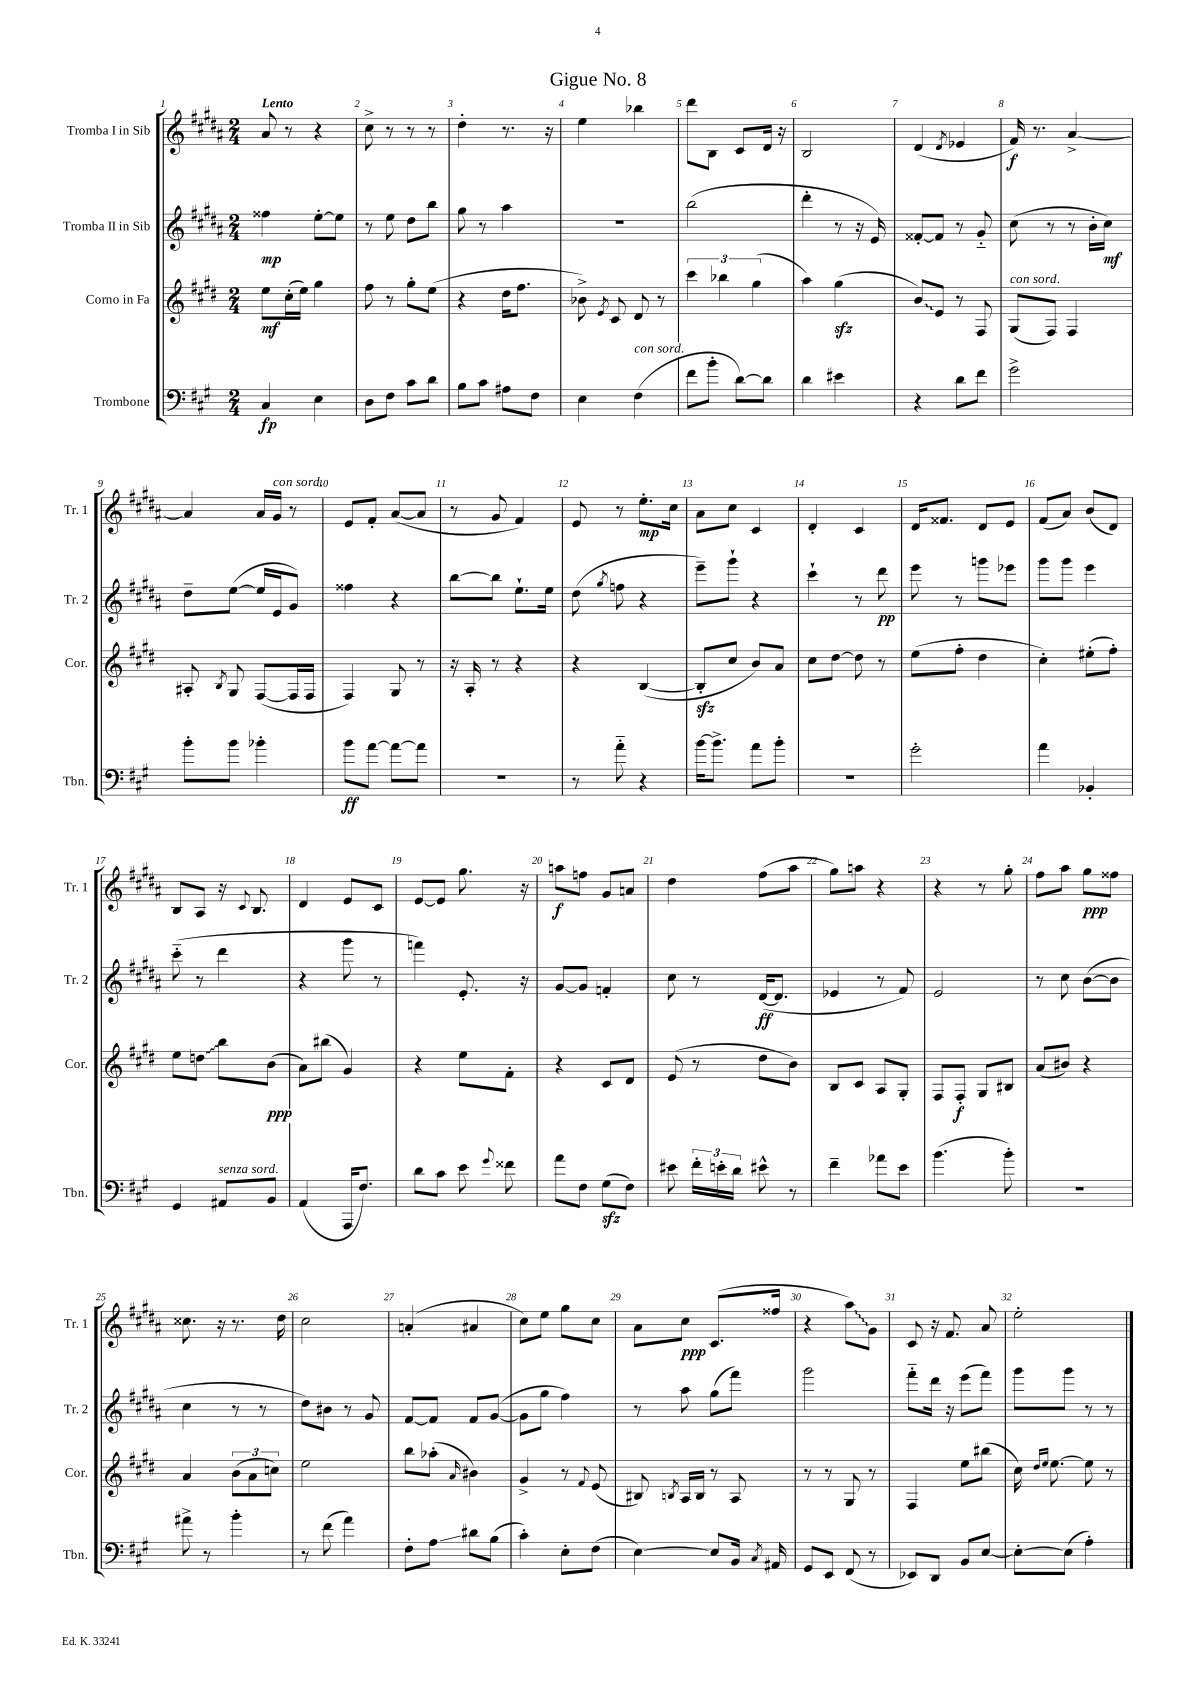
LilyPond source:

\header { title = "Gigue No. 8" }
<<
\new StaffGroup <<
\new Staff = "s0" \with { instrumentName = "Tromba I in Sib" shortInstrumentName = "Tr. 1" } {
    \clef treble \key b \major \numericTimeSignature \time 2/4 \tempo "Lento"
    \autoBeamOff ais'8 r8 r4 |
    cis''8-> r8 r8 r8 |
    dis''4-. r8. r16 |
    e''4 bes''4 |
    dis'''8[ b8] cis'8[ dis'16] r16 |
    b2 |
    dis'4( \acciaccatura { dis'8 } ees'4 |
    fis'16\f) r8. ais'4~-> |
    ais'4 ais'16[ gis'16]^\markup { \italic "con sord." } r8 |
    e'8[ fis'8]-. ais'8[~( ais'8] |
    r8 gis'8 fis'4) |
    e'8 r8 e''8.[-.\mp cis''16] |
    ais'8[ cis''8] cis'4 |
    dis'4-. cis'4 |
    dis'16[ fisis'8.] dis'8[ e'8] |
    fis'8[( ais'8]) b'8[( dis'8]) |
    b8[ ais8] r16 \appoggiatura { cis'8 } b8. |
    dis'4 e'8[ cis'8] |
    e'8[~ e'8] gis''8. r16 |
    a''8[\f f''8] gis'8[ a'8] |
    dis''4 fis''8[( ais''8] |
    gis''8[) a''8] r4 |
    r4 r8 gis''8-. |
    fis''8[ ais''8] gis''8[\ppp fisis''8] |
    cisis''8. r16 r8. dis''16 |
    cis''2 |
    a'4-.( ais'4 |
    cis''8[) e''8] gis''8[ cis''8] |
    ais'8[ cis''8]\ppp cis'8.[( fisis''16] |
    r4 \once \override Glissando.style = #'zigzag ais''8[\glissando) gis'8] |
    cis'8 r16 fis'8. ais'8 |
    e''2-. \bar "|." |
}
\new Staff = "s1" \with { instrumentName = "Tromba II in Sib" shortInstrumentName = "Tr. 2" } {
    \clef treble \key b \major \numericTimeSignature \time 2/4
    \autoBeamOff fisis''4\mp e''8[~-. e''8] |
    r8 e''8 dis''8[ b''8] |
    gis''8 r8 ais''4 |
    R2 |
    b''2( |
    dis'''4-. r8 r16 e'16) |
    fisis'8[~-. fisis'8] r8 gis'8-_ |
    cis''8( r8 r8 b'16[-. cis''16]\mf) |
    dis''8[-- e''8]~( e''16[ e'16 gis'8]) |
    fisis''4 r4 |
    b''8[~ b''8] e''8.[-! e''16] |
    dis''8( \acciaccatura { gis''8 } f''8 r4 |
    e'''8[--) gis'''8]-! r4 |
    cis'''4-! r8 dis'''8\pp |
    e'''8 r8 g'''8[ ees'''8] |
    gis'''8[ gis'''8] e'''4 |
    cis'''8-_( r8 dis'''4 |
    r4 gis'''8 r8 |
    f'''4) e'8.-. r16 |
    gis'8[~ gis'8] f'4-. |
    cis''8 r8 dis'16[~\ff( dis'8.] |
    ees'4 r8 fis'8) |
    e'2 |
    r8 cis''8 b'8[~( b'8] |
    cis''4 r8 r8 |
    dis''8[) bis'8] r8 gis'8 |
    fis'8[~ fis'8] fis'8[ gis'8]~( |
    gis'8[ gis''8] fis''4) |
    r8 ais''8 gis''8[( fis'''8]) |
    gis'''2 |
    fis'''8[-_ dis'''16] r16 e'''8[( fis'''8]) |
    gis'''8[ gis'''8] r8 r8 \bar "|." |
}
\new Staff = "s2" \with { instrumentName = "Corno in Fa" shortInstrumentName = "Cor." } {
    \clef treble \key e \major \numericTimeSignature \time 2/4
    \autoBeamOff e''8[\mf cis''16-.( e''16]) gis''4 |
    fis''8 r8 gis''8[-. e''8]( |
    r4 dis''16[ fis''8.] |
    bes'8->) \acciaccatura { e'8 } cis'8 dis'8 r8 |
    \tuplet 3/2 { cis'''4 bes''4 gis''4( } |
    a''4) gis''4\sfz( |
    \once \override Glissando.style = #'zigzag b'8[\glissando) e'8] r8 fis8 |
    gis8[^\markup { \italic "con sord." }( fis8]) fis4 |
    ais8-. \acciaccatura { b8 } gis8 fis8[~( fis16 fis16] |
    fis4) gis8 r8 |
    r16 a16-. r8 r4 |
    r4 b4~( |
    b8[-.\sfz cis''8] b'8[) a'8] |
    cis''8[ dis''8]~ dis''8 r8 |
    e''8[( fis''8]-. dis''4 |
    cis''4-.) eis''8[-.( fis''8]-.) |
    e''8[ \once \override Glissando.style = #'zigzag d''8]\glissando b''8[ b'8]\ppp( |
    a'8[) bis''8]( gis'4) |
    r4 e''8[ fis'8]-. |
    r4 cis'8[ dis'8] |
    e'8( r8 dis''8[ b'8]) |
    b8[ cis'8] a8[ gis8]-. |
    fis8[ fis8]-.\f gis8[ bis8] |
    a'8[( bis'8]) r4 |
    a'4 \tuplet 3/2 { b'8[( a'8 c''8]) } |
    e''2 |
    b''8[ aes''8]-.( \grace { a'16 } bis'4) |
    gis'4-> r8 \appoggiatura { fis'8 } e'8( |
    bis8) \acciaccatura { b8 } a16[ b16] r8 a8 |
    r8 r8 gis8 r8 |
    fis4 e''8[ bis''8]( |
    cis''16) \grace { dis''16[ e''16] } e''8.~ e''8 r8 \bar "|." |
}
\new Staff = "s3" \with { instrumentName = "Trombone" shortInstrumentName = "Tbn." } {
    \clef bass \key a \major \numericTimeSignature \time 2/4
    \autoBeamOff cis4\fp e4 |
    d8[ fis8] cis'8[ d'8] |
    b8[ cis'8] ais8[ fis8] |
    e4 fis4^\markup { \italic "con sord." }( |
    fis'8[ b'8]-. d'8[~) d'8] |
    d'4 eis'4 |
    r4 d'8[ fis'8] |
    gis'2-> |
    b'8[-. b'8] bes'4-. |
    b'8[\ff a'8]~ a'8[~ a'8] |
    r2 |
    r8 a'8-_ r4 |
    b'16[~ b'8.]-> a'8[ b'8]-. |
    R2 |
    gis'2-. |
    a'4 bes,4-. |
    gis,4 ais,8[^\markup { \italic "senza sord." } b,8] |
    a,4( a,,16[ fis8.]) |
    d'8[ cis'8] e'8 \appoggiatura { gis'8 } fisis'8 |
    a'8[ fis8] gis8[\sfz( fis8]) |
    eis'8 \tuplet 3/2 { fis'16[-. e'16-. d'16] } eis'8-^ r8 |
    fis'4-- aes'8[ e'8] |
    b'4.( b'8-.) |
    r2 |
    ais'8-> r8 b'4-. |
    r8 fis'8( a'4) |
    fis8[-. a8]\glissando dis'8[ b8]( |
    cis'4-.) e8[-. fis8]( |
    e4~) e8[ b,16] \acciaccatura { cis8 } ais,16 |
    gis,8[ e,8] fis,8( r8 |
    ees,8[) d,8] b,8[ e8]~ |
    e8[~-. e8]( a4-.) \bar "|." |
}
>>
>>
\layout { \context { \Score \override BarNumber.break-visibility = ##(#f #t #t) barNumberVisibility = #all-bar-numbers-visible } }
